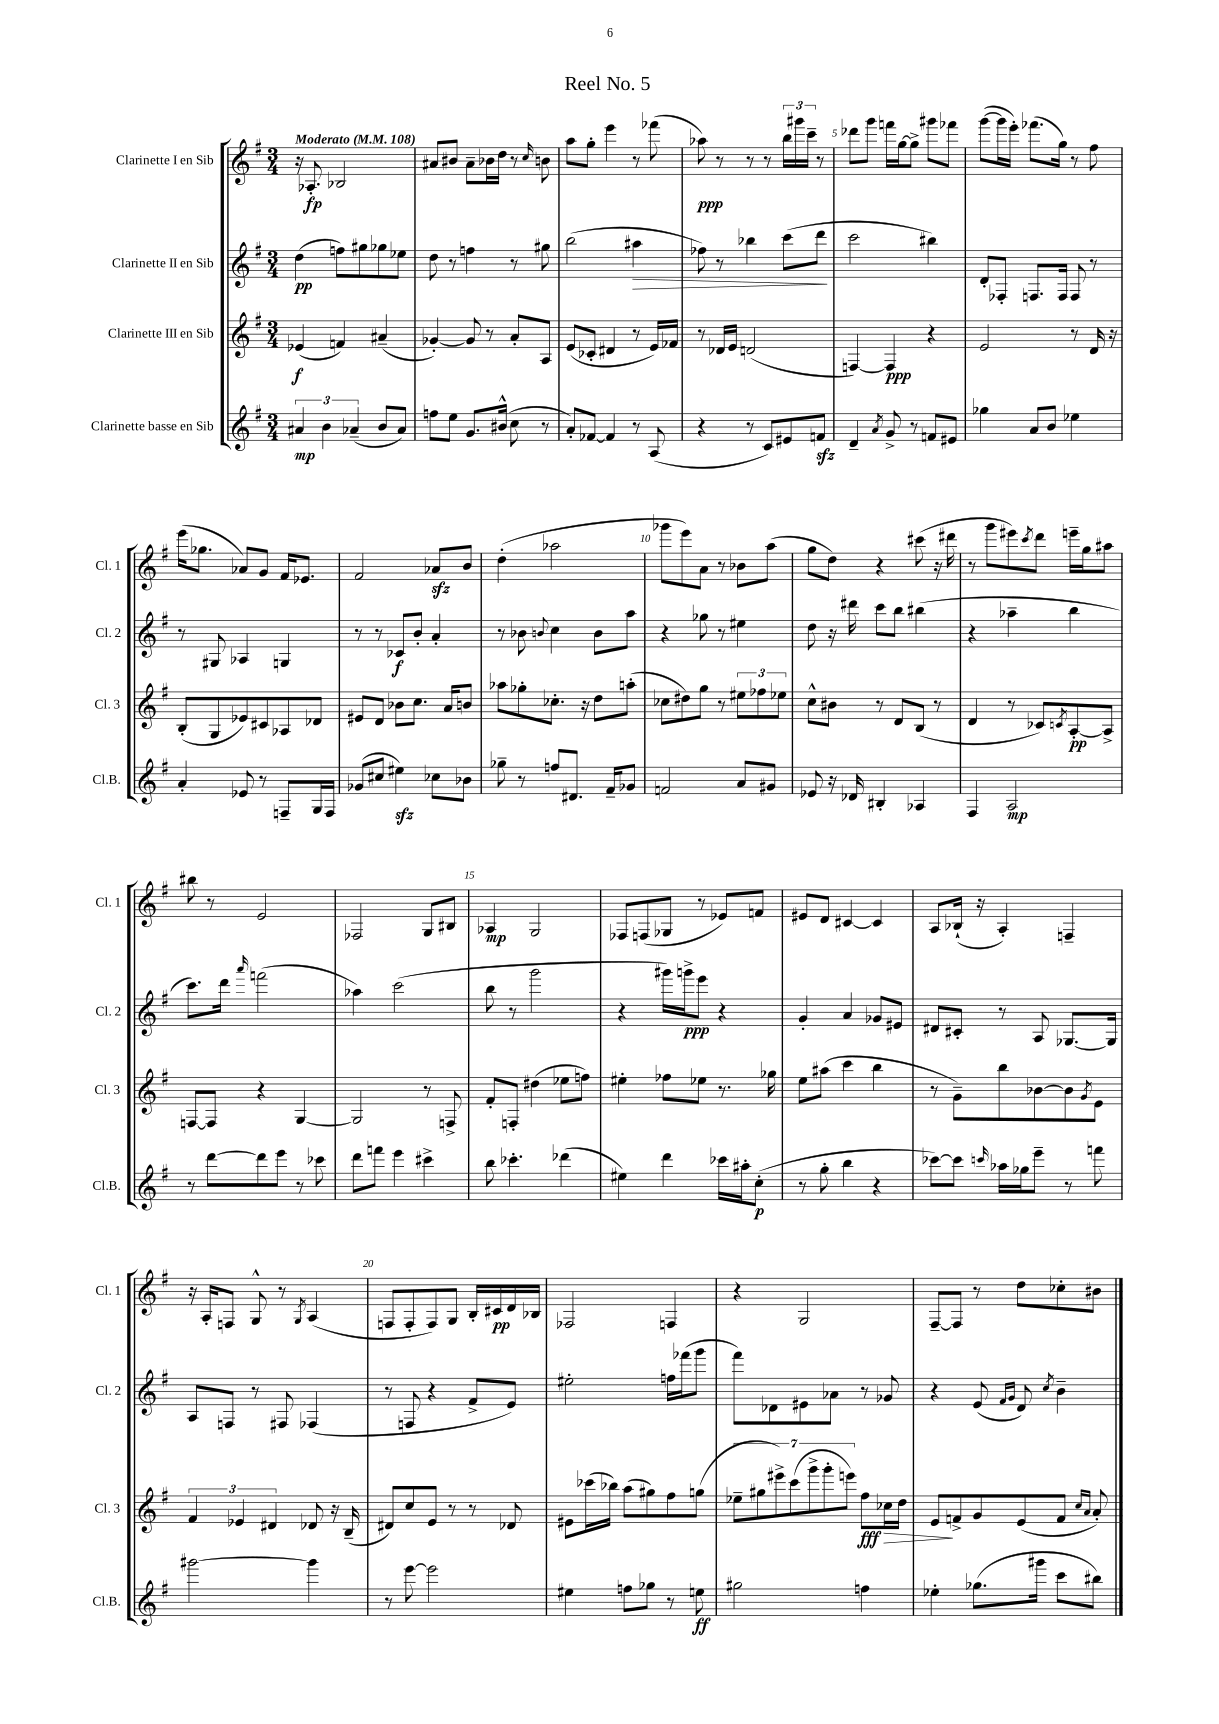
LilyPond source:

\header { title = "Reel No. 5" }
<<
\new StaffGroup <<
\new Staff = "s0" \with { instrumentName = "Clarinette I en Sib" shortInstrumentName = "Cl. 1" } {
    \clef treble \key g \major \numericTimeSignature \time 3/4 \tempo "Moderato" 4 = 108
    r16 aes8.-.\fp bes2 |
    ais'8 bis'8 ais'8-- bes'16 d''16 r8 \grace { c''16 } b'8 |
    a''8 g''8-. e'''4 r8 fes'''8( |
    aes''8\ppp) r8 r8 r8 \tuplet 3/2 { b''16 gis'''16 c'''16-- } r8 |
    des'''8 g'''8 f'''16 g''16~ g''8-> gis'''8 fes'''8 |
    g'''8~( g'''16 e'''16-.) fes'''8.( g''16) r8 fis''8 |
    e'''16( ges''8. aes'8) g'8 fis'16 ees'8. |
    fis'2 aes'8\sfz b'8 |
    d''4-.( aes''2 |
    ges'''8 e'''8) a'8 r8 bes'8 a''8( |
    g''8 d''8) r4 cis'''8( r16 dis'''16 |
    r8 g'''8 eis'''8) \acciaccatura { c'''8 } d'''8 e'''16-- g''16 ais''8 |
    bis''8 r8 e'2 |
    fes2 g8 bis8 |
    aes4\mp g2 |
    fes8 f8( ges8 r8 ees'8) f'8 |
    eis'8 d'8 cis'4~ cis'4 |
    a8 bes16-!( r16 a4-.) f4-- |
    r16 a16-. f8 g8-^ r8 \acciaccatura { g8 } a4( |
    f8 f8-. f8) g8 b16-. cis'16\pp d'16 bes16 |
    fes2 f4 |
    r4 g2 |
    fis8~-- fis8 r8 d''8 ces''8-. bis'8 \bar "|." |
}
\new Staff = "s1" \with { instrumentName = "Clarinette II en Sib" shortInstrumentName = "Cl. 2" } {
    \clef treble \key g \major \numericTimeSignature \time 3/4
    d''4\pp( f''8) gis''8 ges''8 ees''8 |
    d''8 r8 f''4 r8 gis''8 |
    b''2( ais''4\> |
    fes''8) r8 bes''4 c'''8( d'''8\! |
    c'''2 bis''4) |
    d'8-. fes8-. f8. f16 f8 r8 |
    r8 gis8 aes4 g4 |
    r8 r8 ces'8\f b'8-. a'4-. |
    r8 bes'8 \appoggiatura { b'8 } c''4 b'8 a''8 |
    r4 ges''8 r8 eis''4 |
    d''8 r16 dis'''16 c'''8 b''8 bis''4( |
    r4 aes''4-- b''4 |
    c'''8.) d'''16 \grace { a'''16 } f'''2( |
    aes''4) c'''2( |
    b''8 r8 g'''2 |
    r4 gis'''16) g'''16->\ppp e'''8 r4 |
    g'4-. a'4 ges'8 eis'8 |
    dis'8 cis'8-. r8 a8 ges8.~ ges16 |
    a8 f8 r8 fis8 fes4( |
    r8 f8 r4 fis'8-> e'8) |
    eis''2-. f''16 fes'''16( g'''8 |
    fis'''8) des'8 eis'8 aes'8 r8 ges'8 |
    r4 e'8( \grace { fis'16 g'16 } d'8) \acciaccatura { c''8 } b'4-- \bar "|." |
}
\new Staff = "s2" \with { instrumentName = "Clarinette III en Sib" shortInstrumentName = "Cl. 3" } {
    \clef treble \key g \major \numericTimeSignature \time 3/4
    ees'4\f( f'4) ais'4--( |
    ges'4~-.) ges'8 r8 a'8-. a8 |
    e'8( ces'8-. dis'4 r8 e'16) fes'16 |
    r8 des'16 e'16 d'2( |
    f4~) f4\ppp r4 |
    e'2 r8 d'16 r16 |
    b8-.( g8 ees'8) cis'8 aes8 des'8 |
    eis'8 d'8 bes'8 c''8. a'16 b'8 |
    aes''8 ges''8-. ces''8.-. r16 d''8 a''8-.( |
    ces''8 dis''8) g''8 r8 \tuplet 3/2 { eis''8 fes''8 ees''8 } |
    c''8-^ bis'8 r8 d'8 b8( r8 |
    d'4 r8 ces'8) \acciaccatura { c'8 } a8~-.\pp a8-> |
    f8~ f8 r4 g4~ |
    g2 r8 f8-> |
    fis'8-. f8-. dis''4( ees''8 f''8) |
    eis''4-. fes''8 ees''8 r8. ges''16 |
    e''8 ais''8( c'''4 b''4 |
    r8 g'8--) b''8 bes'8~ bes'8 \acciaccatura { g'8 } e'8 |
    \tuplet 3/2 { fis'4 ees'4 dis'4 } des'8 r16 b16--( |
    dis'8) c''8 e'8 r8 r8 des'8 |
    eis'8 ces'''16( bes''16) a''8( gis''8) fis''8 g''8( |
    \tuplet 7/4 { ees''8-- gis''8 eis'''8->) c'''8( g'''8-> g'''8-. e'''8) } fis''8\fff ces''16\> d''16 |
    e'8\! f'8-> g'8 e'8( f'8 \grace { c''16 a'16 } a'8-.) \bar "|." |
}
\new Staff = "s3" \with { instrumentName = "Clarinette basse en Sib" shortInstrumentName = "Cl.B." } {
    \clef treble \key g \major \numericTimeSignature \time 3/4
    \tuplet 3/2 { ais'4\mp b'4 aes'4--( } b'8 aes'8) |
    f''8 e''8 g'8. bis'16-^( c''8 r8 |
    a'8-.) fes'8~ fes'4 r8 a8( |
    r4 r8 c'8) eis'8 f'8\sfz |
    d'4-- \acciaccatura { a'8 } g'8-> r8 f'8 eis'8 |
    ges''4 a'8 b'8 ees''4 |
    a'4-. ees'8 r8 f8-- g16 f16 |
    ges'8( cis''8 eis''4\sfz) ces''8 bes'8 |
    ges''8-- r8 f''8 dis'8. fis'16-- ges'8 |
    f'2 a'8 gis'8 |
    ees'8 r16 des'16 bis4-. aes4 |
    fis4 a2\mp |
    r8 d'''8~ d'''8 e'''8 r8 ces'''8 |
    d'''8 f'''8 e'''4 cis'''4-> |
    b''8 ces'''4.-. des'''4( |
    eis''4) d'''4 ces'''16 ais''16-. c''8-.\p( |
    r8 g''8-. b''4 r4 |
    ces'''8~) ces'''8 \grace { c'''16 } aes''16 ges''16 e'''8-- r8 f'''8 |
    gis'''2~ gis'''4 |
    r8 e'''8~ e'''2 |
    eis''4 f''8 ges''8 r8 e''8\ff |
    gis''2 f''4 |
    ees''4-. ges''8.( gis'''16 c'''8 bis''8) \bar "|." |
}
>>
>>
\layout { \context { \Score \override BarNumber.break-visibility = ##(#f #t #t) barNumberVisibility = #(every-nth-bar-number-visible 5) } }
